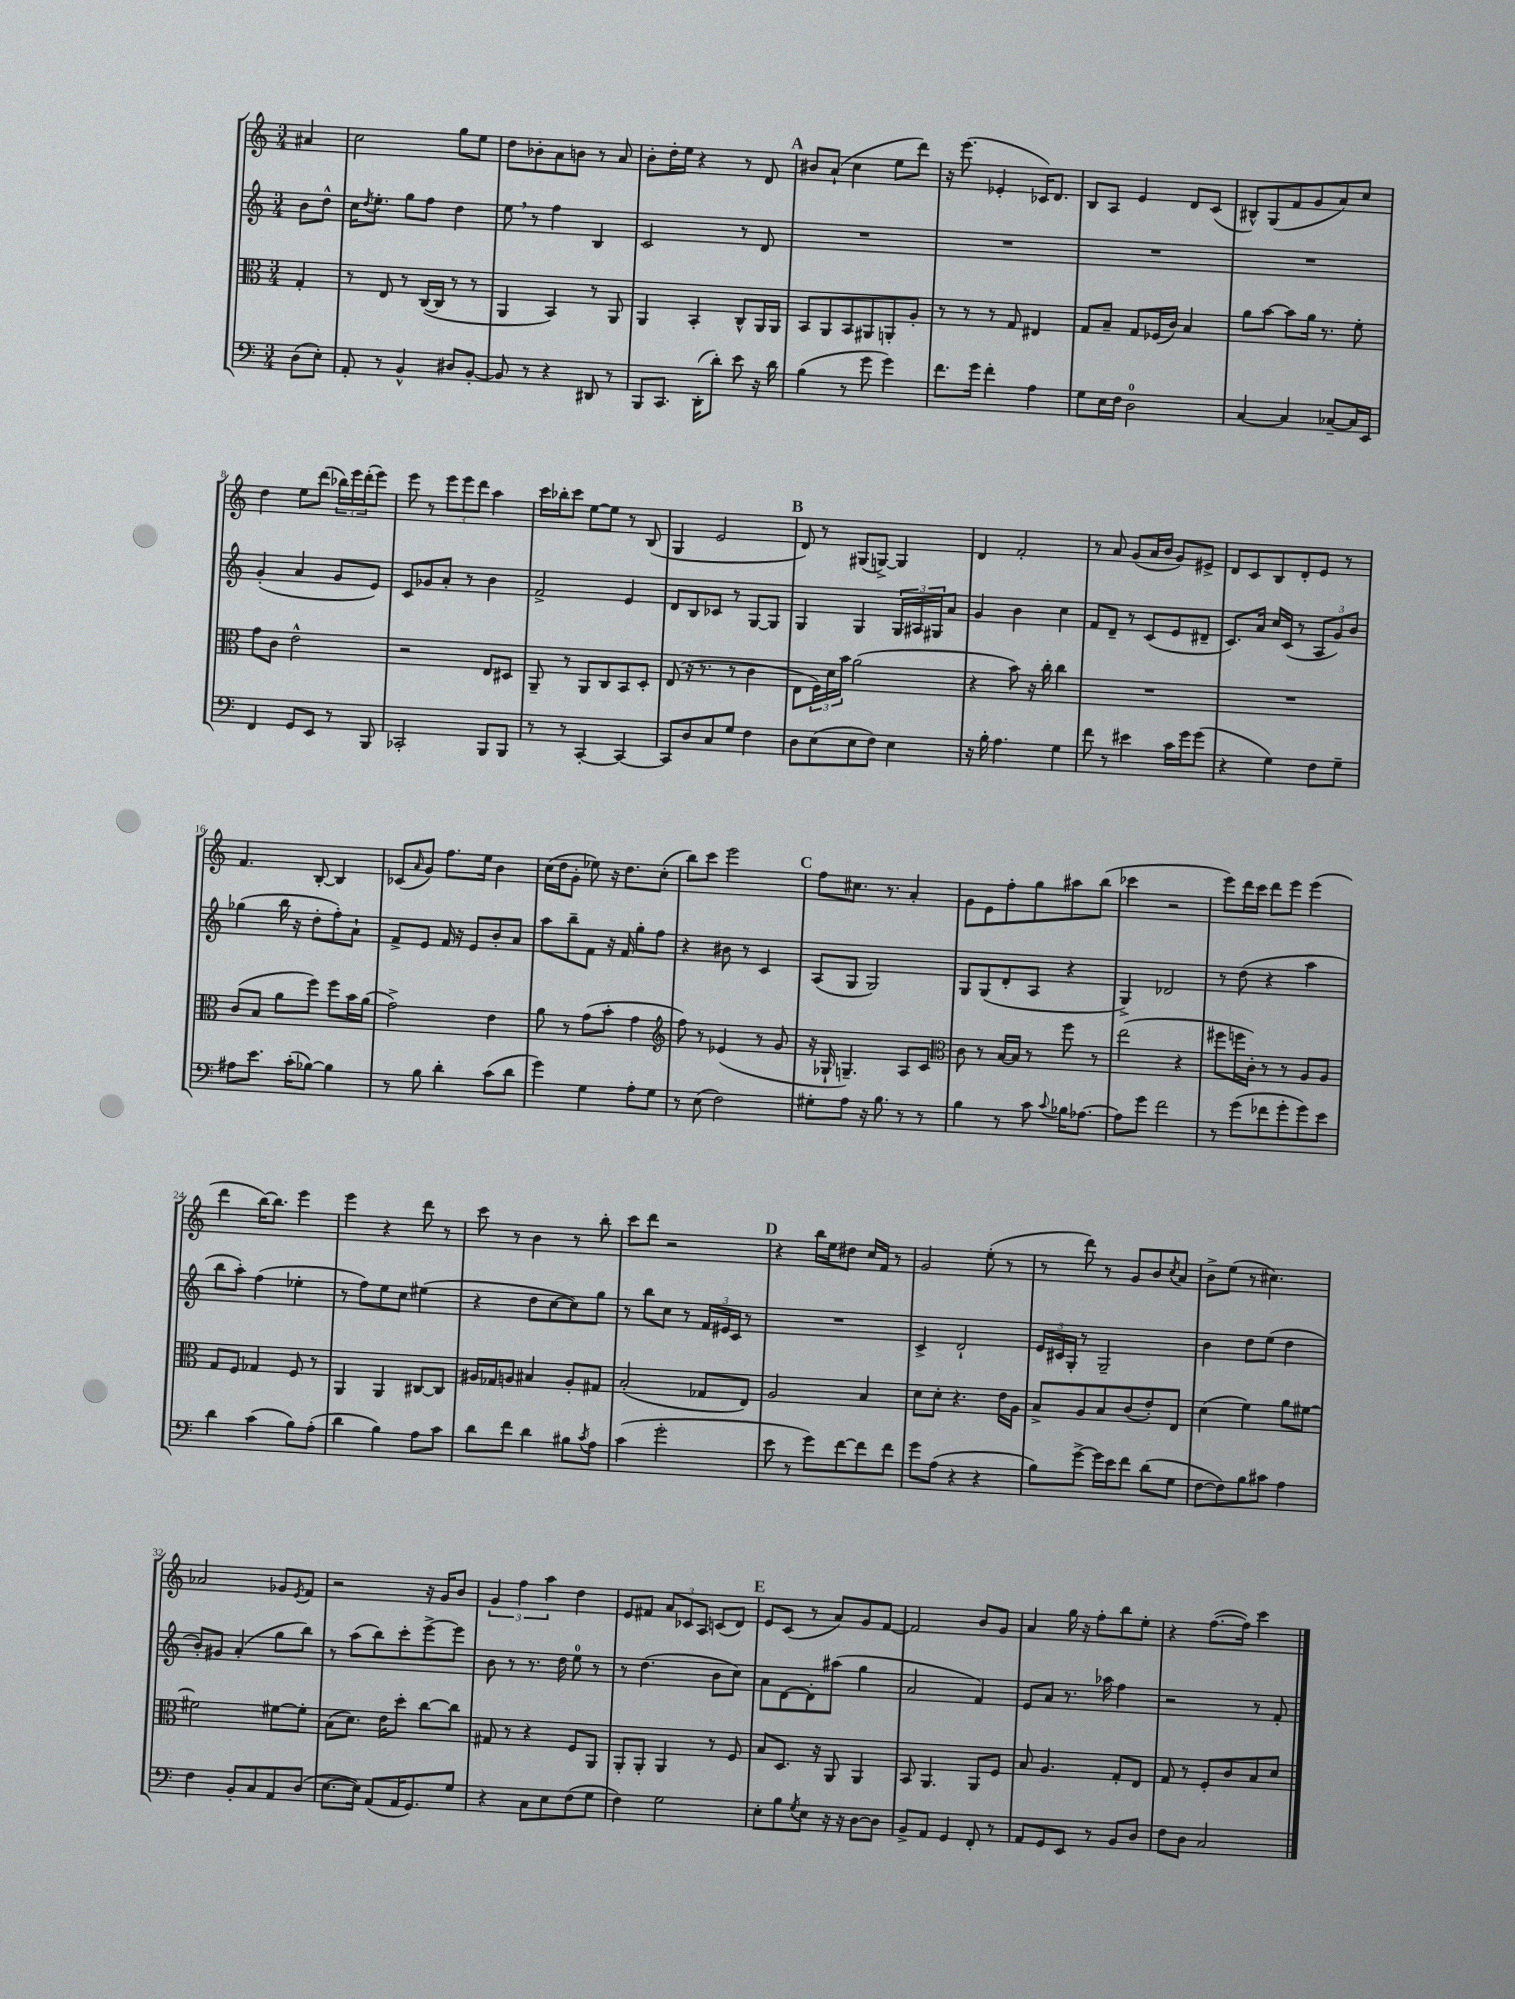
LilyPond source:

<<
\new StaffGroup <<
\new Staff = "s0" {
    \clef treble \key c \major \numericTimeSignature \time 3/4 \partial 4
    ais'4 |
    c''2 g''8 e''8 |
    d''8 bes'8-. a'8 b'8 r8 a'8 |
    b'8-. d''16-. e''16 r4 r8 d'8 |
    \mark \markup { \bold "A" } bis'8 a'8-!( c''4 e''8 d'''8) |
    r16 e'''8.( ees'4-. ces'16) d'8. |
    b8 a8 e'4 d'8 c'8( |
    bis8-^) g8( f'8 g'8 a'8) c''8 |
    d''4 e''8 d'''8( \tuplet 3/2 { bes''16) e'''16 d'''16-.( } e'''8) |
    e'''8 r8 \tuplet 3/2 { e'''8 e'''8 d'''8 } a''4 |
    c'''16 bes''16-. c'''8 e''8~ e''8 r8 b8( |
    g4 e'2 |
    \mark \markup { \bold "B" } d'8) r8 gis8( g8~->) g4 |
    d'4 f'2-. |
    r8 a'8 g'8( a'16 b'16 g'8) eis'8-> |
    d'8 c'8 b8 d'8-. e'8 r8 |
    f'4. b8~-. b4 |
    ces'8( \grace { a'16 } g'8) f''8. e''16 b'4 |
    c''16( d''16 g'8-. ees''8) r16 d''8. c''8-.( |
    b''8) c'''8 e'''2 |
    \mark \markup { \bold "C" } f''8 cis''8. r8. a'4-. |
    g'8 e'8 f''8-. g''8 ais''8 b''8( |
    ces'''4 r2 |
    e'''8) d'''16 c'''16 d'''8 e'''8 e'''4( |
    d'''4 b''16~) b''8. e'''4 |
    e'''4 r4 d'''8 r8 |
    c'''8 r8 b'4 r8 b''8-. |
    c'''8 d'''8 r2 |
    \mark \markup { \bold "D" } r4 b''16 e''16 dis''8 c''16 f'16 r8 |
    g'2 e''8-.( r8 |
    r8 d'''8) r8 g'8 b'8 \acciaccatura { c''8 } a'8 |
    b'8-> e''8( r8 cis''4.) |
    aes'2 ges'8 \acciaccatura { e'8 } f'8 |
    r2 r16 g'16 b'8 |
    \tuplet 3/2 { g'4 f''4 a''4 } d''4 |
    e'8 fis'8 \tuplet 3/2 { a'8 ces'8 a8 } c'8( d'8) |
    \mark \markup { \bold "E" } e'8 c'8( r8 a'8) g'8 f'8~ |
    f'2 b'8 g'8 |
    a'4 g''16 r16 f''8-. b''8 e''8-. |
    r4 f''8.~( f''16) c'''4 \bar "|." |
}
\new Staff = "s1" {
    \clef treble \key c \major \numericTimeSignature \time 3/4 \partial 4
    b'8 d''8-^ |
    c''16 \acciaccatura { d''8 } e''8.-. g''8 f''8 d''4 |
    e''8 \breathe r8 f''4 b4 |
    c'2 r8 d'8 |
    \mark \markup { \bold "A" } R2. |
    R2. |
    R2. |
    R2. |
    g'4-.( a'4 g'8 e'8) |
    c'8 ges'8 a'8-. r8 b'4 |
    f'2-> e'4 |
    d'8 b8 ces'8 r8 g8~ g8 |
    \mark \markup { \bold "B" } g4 g4 \tuplet 3/2 { g16 ais16 gis16 } a'8 |
    g'4 b'4 c''4 |
    f'8 d'8-- r8 c'8( e'8 dis'8-- |
    c'8.) a'16 c''16 c'16( r8 \tuplet 3/2 { a8 g'8) b'8 } |
    ges''4( b''16 r16 d''8-. f''8-.) a'8-! |
    f'8-> e'8 f'16 r16 e'8 b'8-. a'8 |
    a''8 b''8-- f'8 r16 f'16 g''8-. f''8 |
    r4 bis'8 r8 c'4 |
    \mark \markup { \bold "C" } a8( g8 g2) |
    g8 g8( d'8-. a8 r4 |
    g4->) des'2 |
    r8 d''8( r4 a''4 |
    b''8 a''8-.) f''4( ees''4-. |
    r8 f''8) e''8 c''8 eis''4( |
    r4 d''8 c''8~ c''8) g''8 |
    r8 b''8 c''8 r8 \tuplet 3/2 { f'16 eis'16 c'16 } r8 |
    \mark \markup { \bold "D" } R2. |
    c'4-> d'2-! |
    \tuplet 3/2 { e'16 cis'16 g16-. } r8 g2-- |
    b'4 d''8 e''8( d''4 |
    b'8-.) gis'8 a'4-.( g''8 b''8) |
    r8 a''8( b''8) c'''8-. e'''8~-> e'''8 |
    b'8 r8 r8. d''16 e''8-0 r8 |
    r8 d''4.( b'8 c''8) |
    \mark \markup { \bold "E" } a'8 d'8~ d'8-. ais''8( g''4 |
    a'2 f'4) |
    e'8 a'8 r8. aes''16 f''4 |
    r2 r8 f'8-. \bar "|." |
}
\new Staff = "s2" {
    \clef alto \key c \major \numericTimeSignature \time 3/4 \partial 4
    g4-. |
    r8 e8 r8 c16~( c16 r8 r8 |
    a,4 b,4) r8 a,8 |
    a,4 b,4-. c8-^ a,16 a,16 |
    \mark \markup { \bold "A" } b,8 a,8 b,8 ais,8 a,8-. a8-. |
    r8 r8 r8 g8 eis4 |
    g8 b8-- g8 fes16( c'16) b4 |
    a'8 b'8~ b'8 a'16 r8. f'8-. |
    g'8 c'8 e'2-^ |
    r2 e8 dis8 |
    a,8-- r8 a,8 c8 b,8 d8-. |
    e8( r16 r8. r8 c'4 |
    \mark \markup { \bold "B" } e8 \tuplet 3/2 { f16) d'16 b'16 } a'2( |
    r4 b'8) r16 c''16-. c''4 |
    R2. |
    R2. |
    c'8( b8 a'8 f''8) f''8 b'16 a'16( |
    g'2->) e'4 |
    a'8 r8 g'8( b'8-. g'4 |
    \clef treble f''8) r8 ees'4( r8 g'8 |
    \mark \markup { \bold "C" } r16 ges16-! g4.--) a8 c'8 |
    \clef alto c'8 r8 b16~ b16 r8 f''8 r8 |
    e''2( r4 |
    fis''8 f''16 c'16-.) r8 r8 a8 a8 |
    g8 f8 ges4 f8 r8 |
    a,4 a,4 cis8~ cis8 |
    ais16 ges16 a8 bis4 a8-. gis8 |
    b2-.( ges8 e8) |
    \mark \markup { \bold "D" } a2 b4 |
    d'8 d'8-. r4. e'16 a16 |
    b8-> a8 b8 c'8( e'8-.) e8 |
    d'4( f'4) a'8 fis'8~ |
    fis'2 fis'8~ fis'8-. |
    b8( d'8.) e'16 d''8-. c''8~ c''8 |
    gis8 r8 r4 f8 a,8 |
    a,8-. a,8-. a,4 r8 f8 |
    \mark \markup { \bold "E" } b8 d8. r16 a,8 a,4 |
    b,8 a,4. a,8 f8 |
    b8 a4. g8-. e8 |
    g8 r8 f8-. c'8 b8 d'8 \bar "|." |
}
\new Staff = "s3" {
    \clef bass \key c \major \numericTimeSignature \time 3/4 \partial 4
    d8( e8-.) |
    a,8-. r8 b,4-^ dis8 b,8~-. |
    b,8 r8 r4 dis,8 r8 |
    b,,8 c,8. d,16-.( d'8-.) e'8 r16 d'16 |
    \mark \markup { \bold "A" } b4( r8 g'8 g'4) |
    f'8. g'16 f'4-. a4 |
    g8 e16 f16 d2-0 |
    c4~ c4 ces8~-- ces16 e,16 |
    f,4 g,8 e,8 r8 b,,8 |
    ces,2-. b,,8 b,,8 |
    r8 r8 c,4~-. c,4~ |
    c,8 d8 c8 g8 f4 |
    \mark \markup { \bold "B" } d8 e8( e8 f8) e4 |
    r16 b16-. a4. g4 |
    f'8 r8 eis'4 c'16 g'16 g'8( |
    r4 g4) f8 g8-- |
    ais8 e'8. c'16-.( bes8~) bes4 |
    r8 b8 d'4-. c'8( d'8 |
    g'4) g4 a8-. g8 |
    r8 e8( f2) |
    \mark \markup { \bold "C" } gis8-. a8 r16 b8. r8 r8 |
    b4 r8 c'8 \appoggiatura { c'8 } bes16 aes8.~ |
    aes8 g'8 f'2 |
    r8 g'8( fes'8 g'8-. g'8) e'8 |
    d'4 c'4( b8) a8-.( |
    d'4 b4) a8 c'8 |
    d'8 f'8 d'4 bis8 \acciaccatura { c'8 } a8 |
    c'4( g'2-. |
    \mark \markup { \bold "D" } e'8 r8 g'8) f'8~ f'8 f'8 |
    g'8 a8( r4 r4 |
    b8) g'8~-> g'16 e'16 f'8 d'8( g8 |
    f8~ f8) b8 cis'8 a4 |
    f4 b,8-. c8 a,8 d8( |
    e8.~ e16) a,8( a,16 g,8.) g8 |
    r4 c8 e8 f8( g8 |
    f4) g2 |
    \mark \markup { \bold "E" } e8-. b8 \acciaccatura { g8 } e8 r16 r16 d8~ d8 |
    b,8-> a,8 g,4 f,8-. r8 |
    a,8 g,8 e,8 r8 b,8 d8 |
    f8 d8 c2 \bar "|." |
}
>>
>>
